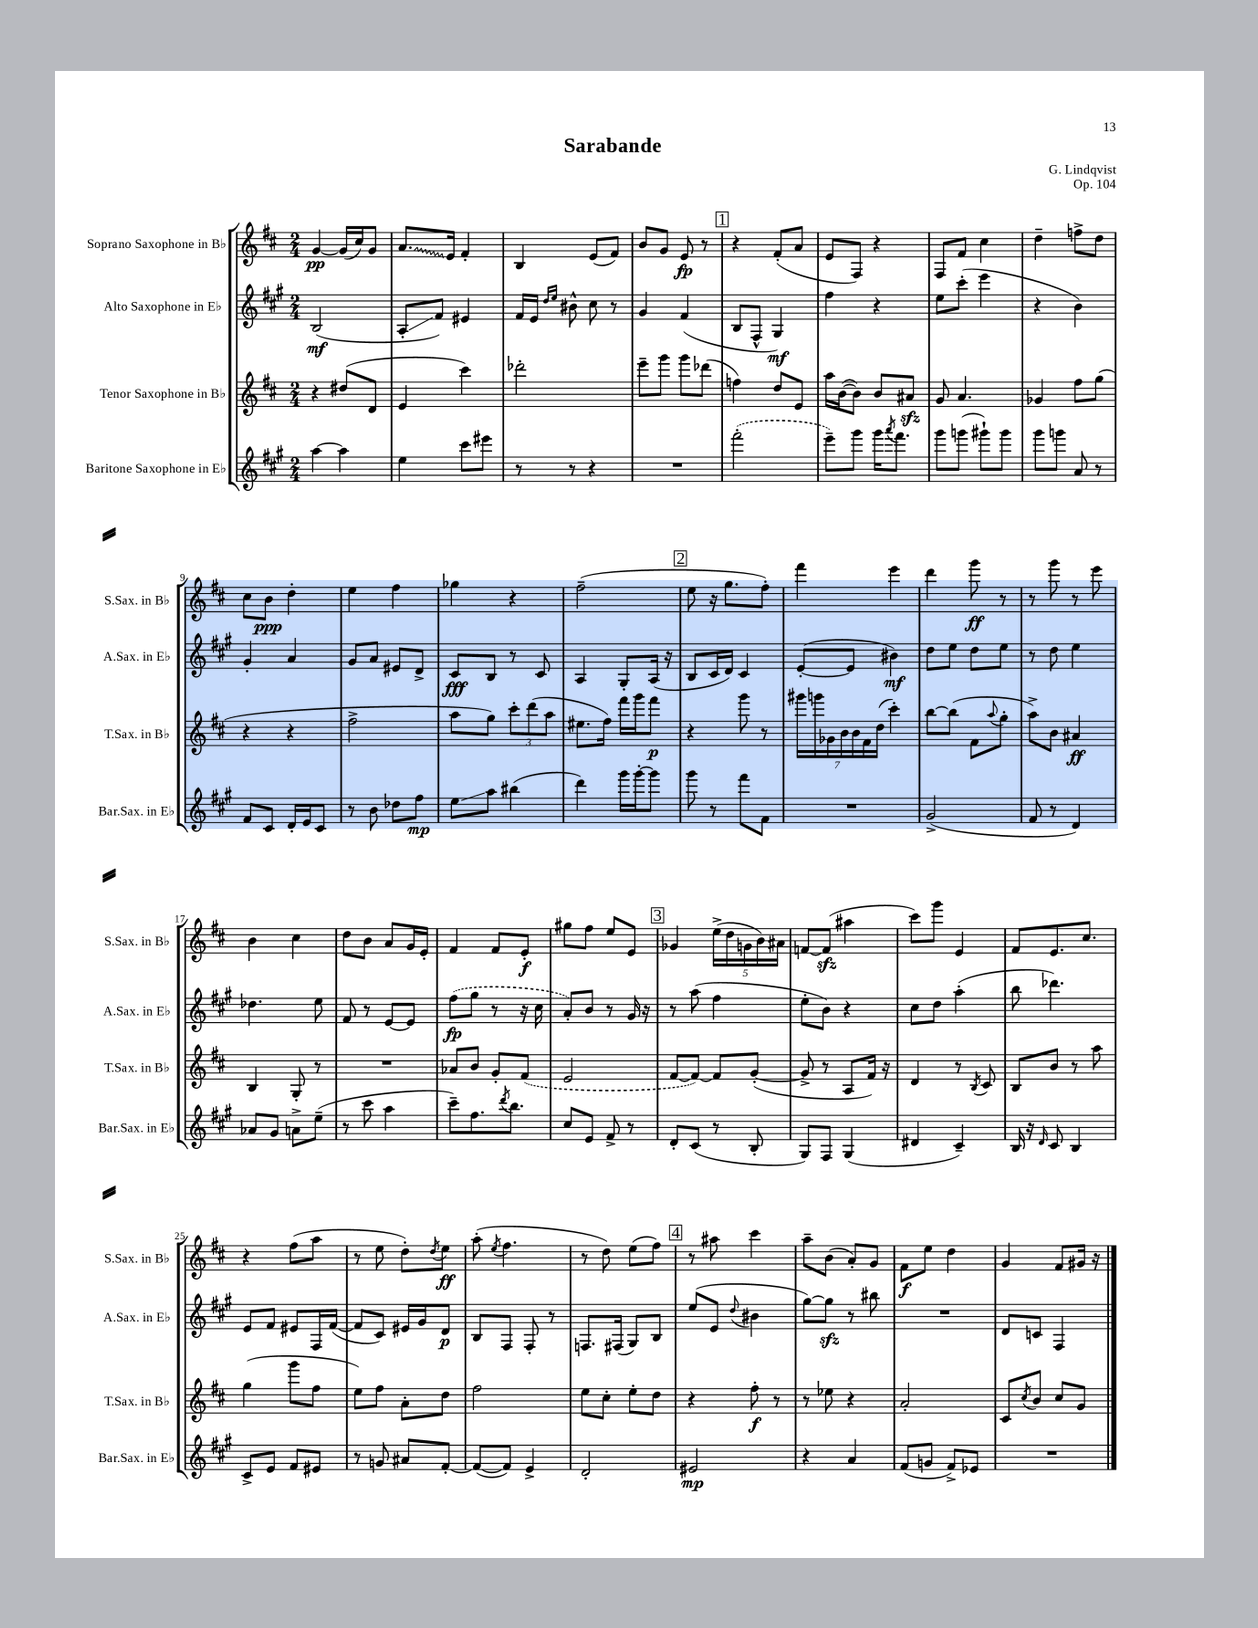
\header { title = "Sarabande" composer = "G. Lindqvist" opus = "Op. 104" }
<<
\new StaffGroup <<
\new Staff = "s0" \with { instrumentName = "Soprano Saxophone in Bb" shortInstrumentName = "S.Sax. in Bb" } {
    \clef treble \key d \major \numericTimeSignature \time 2/4
    g'4~\pp g'16( cis''16) g'8 |
    \once \override Glissando.style = #'zigzag a'8.\glissando e'16 fis'4-. |
    b4 e'8( fis'8) |
    b'8 g'8 e'8\fp r8 |
    \mark \markup { \box "1" } r4 fis'8-.( a'8 |
    e'8 fis8) r4 |
    fis8 fis'8 cis''4 |
    d''4-- f''8-> d''8 |
    cis''8 b'8\ppp d''4-. |
    e''4 fis''4 |
    ges''4 r4 |
    fis''2--( |
    \mark \markup { \box "2" } e''8 r16 g''8. fis''8-.) |
    fis'''4 e'''4 |
    d'''4 g'''8\ff r8 |
    r8 g'''8 r8 e'''8 |
    b'4 cis''4 |
    d''8 b'8 a'8 g'16 e'16-. |
    fis'4 fis'8 e'8-.\f |
    gis''8 fis''8 e''8 e'8 |
    \mark \markup { \box "3" } ges'4 \tuplet 5/4 { e''16->( d''16 g'16 b'16) ais'16 } |
    f'8~ f'8\sfz( ais''4 |
    cis'''8) g'''8 e'4 |
    fis'8 e'8. cis''8. |
    r4 fis''8( a''8 |
    r8 e''8 d''8-.) \acciaccatura { d''8 } e''8\ff |
    a''8-.( \acciaccatura { e''8 } fis''4. |
    r8 d''8) e''8( fis''8) |
    \mark \markup { \box "4" } r8 ais''8 cis'''4 |
    a''8-- b'8( a'8-.) g'8 |
    fis'8\f e''8 d''4 |
    g'4 fis'8 gis'16 r16 \bar "|." |
}
\new Staff = "s1" \with { instrumentName = "Alto Saxophone in Eb" shortInstrumentName = "A.Sax. in Eb" } {
    \clef treble \key a \major \numericTimeSignature \time 2/4
    b2\mf( |
    a8-.\glissando fis'8) eis'4 |
    fis'16 e'16 \grace { d''16 e''16 } bis'8-^ cis''8 r8 |
    gis'4 fis'4( |
    \mark \markup { \box "1" } b8 fis8-^ gis4\mf) |
    fis''4 r4 |
    e''8 cis'''8-.( e'''4 |
    r4 b'4) |
    gis'4-. a'4 |
    gis'8 a'8 eis'8 d'8-> |
    cis'8\fff b8 r8 cis'8 |
    a4 gis8-. a16( r16 |
    \mark \markup { \box "2" } b8 cis'16 d'16) cis'4 |
    e'8~-.( e'8 bis'4\mf) |
    d''8 e''8 d''8 e''8 |
    r8 d''8 e''4 |
    des''4. e''8 |
    fis'8 r8 e'8~ e'8 |
    \once \slurDashed fis''8\fp( gis''8 r8 r16 cis''16 |
    a'8-.) b'8 r8 gis'16 r16 |
    \mark \markup { \box "3" } r8 a''8( fis''4 |
    e''8-. b'8) r4 |
    cis''8 d''8 a''4-.( |
    b''8 des'''4.) |
    e'8 fis'8 eis'8 fis16 fis'16~( |
    fis'8 cis'8) eis'16 gis'16 d'8\p |
    b8 fis8 fis8-. r8 |
    f8. fis16( gis8) b8 |
    \mark \markup { \box "4" } e''8( e'8 \appoggiatura { d''8 } bis'4 |
    gis''8~) gis''8\sfz r8 bis''8 |
    R2 |
    d'8 c'8 fis4 \bar "|." |
}
\new Staff = "s2" \with { instrumentName = "Tenor Saxophone in Bb" shortInstrumentName = "T.Sax. in Bb" } {
    \clef treble \key d \major \numericTimeSignature \time 2/4
    r4 dis''8( d'8 |
    e'4 cis'''4) |
    des'''2-. |
    e'''8-- g'''8 g'''8 des'''8( |
    \mark \markup { \box "1" } f''4) d''8 e'8 |
    a''16 b'16~( b'8) b'8 ais'8\sfz |
    g'8 a'4. |
    ges'4 fis''8 g''8( |
    r4 r4 |
    fis''2-> |
    a''8 g''8) \tuplet 3/2 { cis'''8-. d'''8( a''8 } |
    eis''8. fis''16) fis'''16 g'''16 fis'''8\p |
    \mark \markup { \box "2" } r4 g'''8 r8 |
    \tuplet 7/4 { gis'''16 g'''16 ges'16 b'16 b'16 fis'16 d''16( } cis'''4-.) |
    b''8~ b''8( fis'8 \appoggiatura { a''8 } g''8-. |
    a''8->) b'8 ais'4\ff |
    b4 g8-. r8 |
    R2 |
    aes'8 b'8 g'8-. \once \slurDashed fis'8( |
    e'2 |
    \mark \markup { \box "3" } fis'8~ fis'8~) fis'8 g'8~-.( |
    g'8-> r8 a8 fis'16) r16 |
    d'4 r8 \acciaccatura { b8 } cis'8 |
    b8 b'8 r8 a''8 |
    g''4( g'''8 fis''8 |
    e''8) fis''8 a'8-. d''8 |
    fis''2 |
    e''8 cis''8-. e''8-. d''8 |
    \mark \markup { \box "4" } r4 fis''8-.\f r8 |
    r8 ees''8 r4 |
    a'2-. |
    cis'8 \acciaccatura { cis''8 } b'8 cis''8 g'8 \bar "|." |
}
\new Staff = "s3" \with { instrumentName = "Baritone Saxophone in Eb" shortInstrumentName = "Bar.Sax. in Eb" } {
    \clef treble \key a \major \numericTimeSignature \time 2/4
    a''4~ a''4 |
    e''4 cis'''8 eis'''8 |
    r8 r8 r4 |
    R2 |
    \mark \markup { \box "1" } \once \slurDashed fis'''2-.( |
    e'''8--) gis'''8 gis'''16 \acciaccatura { a'''8 } fis'''8. |
    gis'''8 g'''8( gis'''8-!) gis'''8 |
    gis'''8 g'''8 a'8 r8 |
    fis'8 cis'8 d'16-. e'16 cis'8 |
    r8 b'8 des''8 fis''8\mp |
    e''8\glissando a''8 bis''4( |
    d'''4) gis'''16 gis'''16~-. gis'''8 |
    \mark \markup { \box "2" } gis'''8 r8 fis'''8 fis'8 |
    R2 |
    gis'2->( |
    fis'8 r8 d'4) |
    aes'8 gis'8 a'8-> e''8--( |
    r8 cis'''8 a''4 |
    cis'''8--) fis''8. \acciaccatura { d'''8 } b''8. |
    cis''8 e'8 fis'8-> r8 |
    \mark \markup { \box "3" } d'8-. cis'8( r8 b8-. |
    gis8) fis8 gis4( |
    dis'4 cis'4--) |
    b16 r16 \grace { d'16 } cis'8 b4 |
    cis'8-> e'8 fis'8 eis'8 |
    r8 g'8 ais'8 fis'8~-. |
    fis'8~( fis'8) e'4-> |
    d'2-. |
    \mark \markup { \box "4" } eis'2\mp |
    r4 a'4 |
    fis'8( g'8 fis'8->) ees'8 |
    R2 \bar "|." |
}
>>
>>
